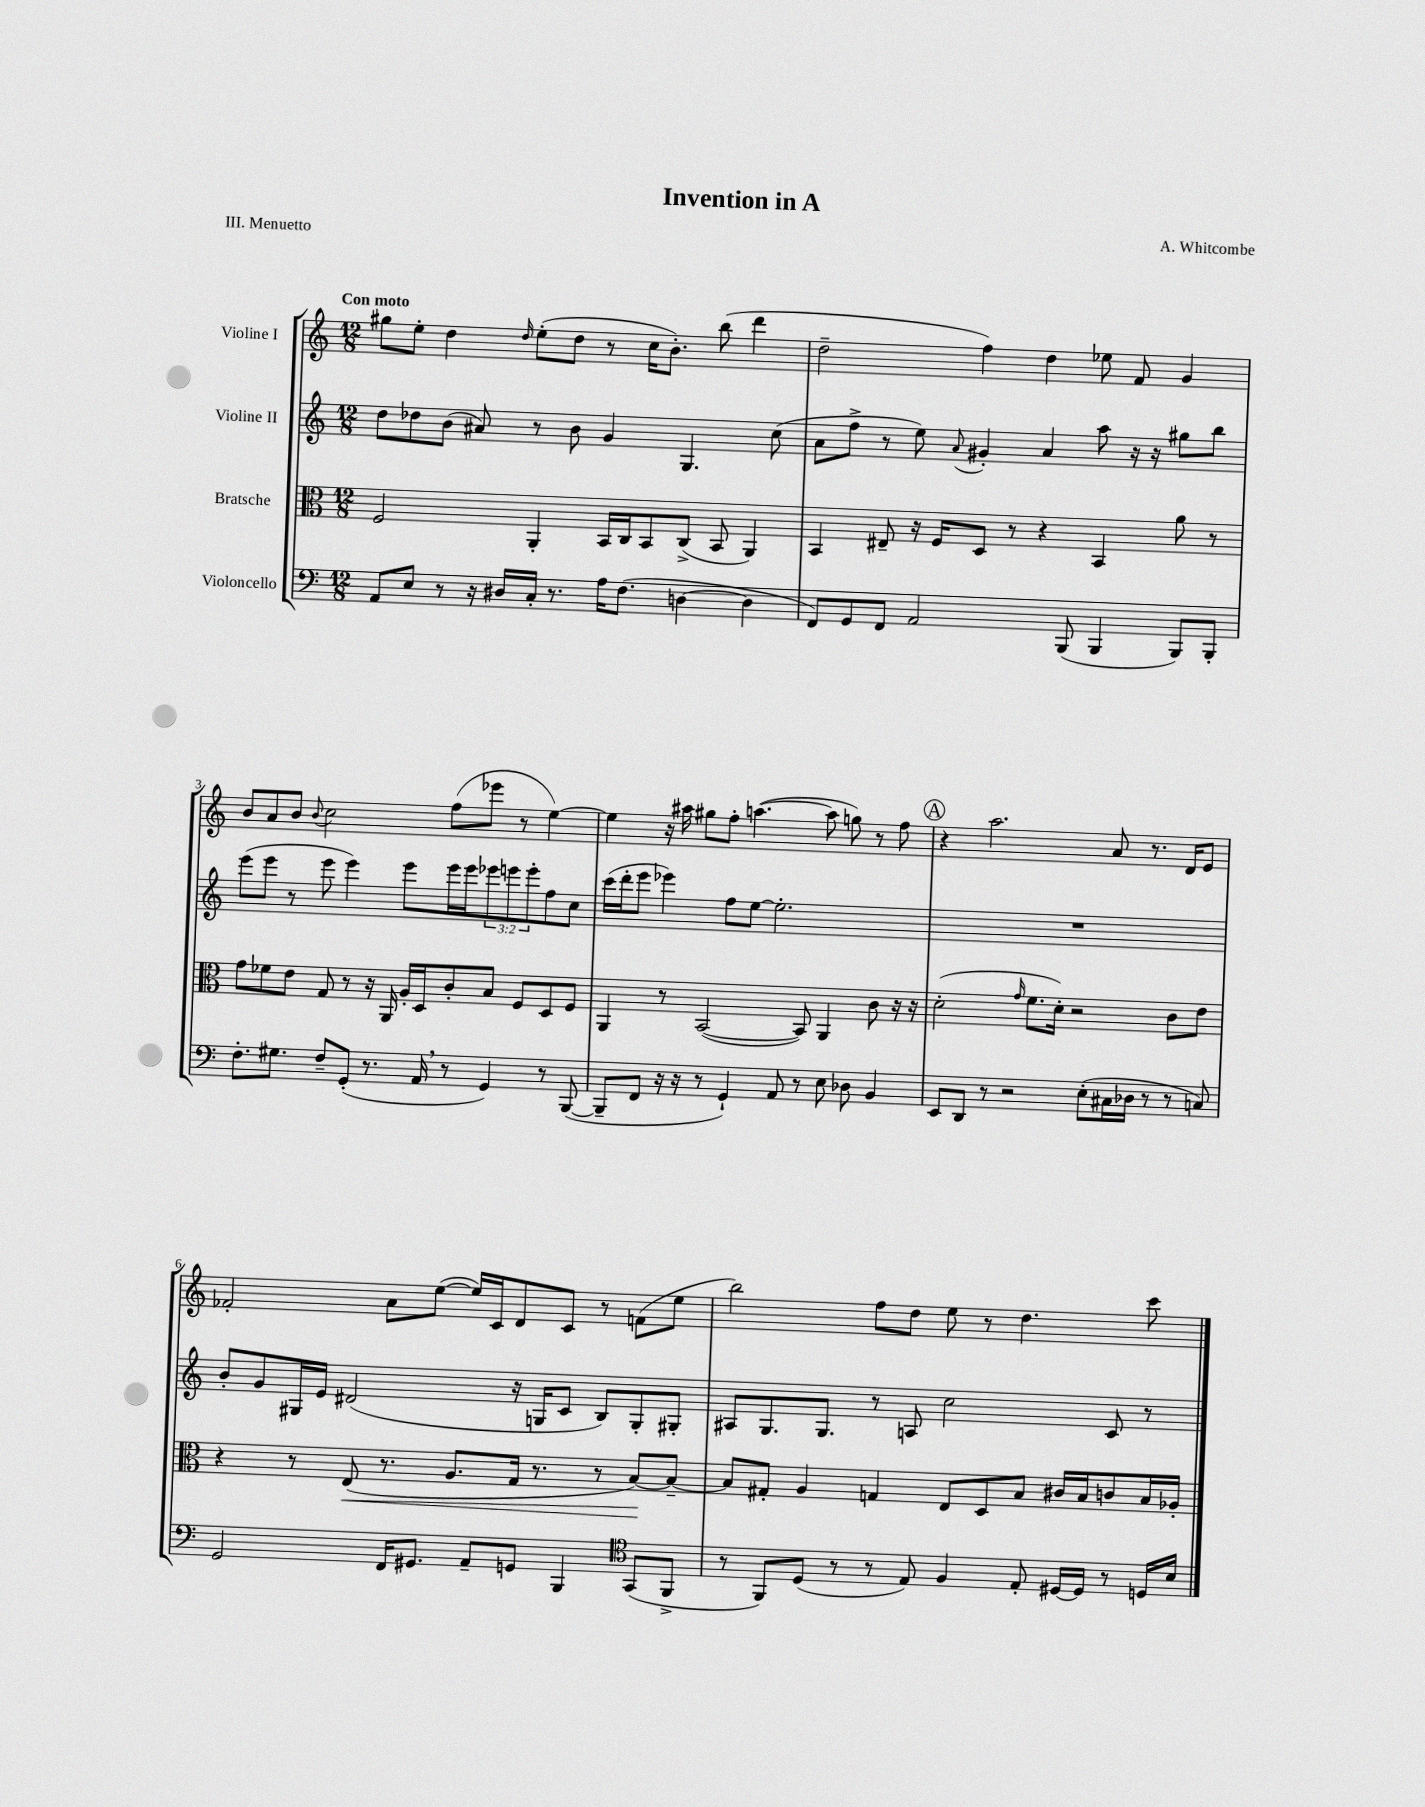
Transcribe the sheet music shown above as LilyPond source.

\header { title = "Invention in A" composer = "A. Whitcombe" piece = "III. Menuetto" }
<<
\new StaffGroup <<
\new Staff = "s0" \with { instrumentName = "Violine I" } {
    \clef treble \key c \major \numericTimeSignature \time 12/8 \tempo "Con moto"
    gis''8 e''8-. d''4 \grace { d''16 } e''8-.( d''8 r8 c''16 b'8.-.) b''8( d'''4 |
    d''2-- f''4) d''4 ees''8 f'8 g'4 |
    b'8 a'8 b'8 \appoggiatura { b'8 } c''2 f''8( ees'''8 r8 e''4~) |
    e''4 r16 ais''16 gis''8 f''8-. a''4.~( a''8 g''8) r8 f''8 |
    \mark \markup { \circle "A" } r4 a''2. a'8 r8. d'16 e'8 |
    fes'2-. a'8 e''8~( e''16) c'16 d'8 c'8 r8 f'8( e''8 |
    b''2) f''8 d''8 e''8 r8 d''4. c'''8 \bar "|." |
}
\new Staff = "s1" \with { instrumentName = "Violine II" } {
    \clef treble \key c \major \numericTimeSignature \time 12/8 \override Staff.TupletNumber.text = #tuplet-number::calc-fraction-text
    d''8 des''8 b'8( ais'8) r8 b'8 g'4 g4. c''8( |
    a'8 f''8-> r8 e''8) \appoggiatura { a'8 } gis'4-. a'4 a''8 r16 r16 gis''8 b''8 |
    e'''8( e'''8 r8 e'''8 e'''4) e'''8 e'''16 e'''16 \tuplet 3/2 { ees'''8 e'''8 e'''8-. } f''8 c''8 |
    c'''16( d'''16-. e'''8 ees'''4) f''8 e''8~ e''2.-. |
    \mark \markup { \circle "A" } R1. |
    b'8-. g'8 gis16 e'16 dis'2( r16 g16 c'8 b8) g8-. gis8-. |
    ais8 g8. g8. r8 a8 c''2 c'8 r8 \bar "|." |
}
\new Staff = "s2" \with { instrumentName = "Bratsche" } {
    \clef alto \key c \major \numericTimeSignature \time 12/8
    f2 a,4-. b,16 c16 b,8 c8->( b,8 a,4) |
    b,4 eis8-- r16 f16 d8 r8 r4 b,4 a'8 r8 |
    g'8 fes'8 e'8 g8 r8 r16 a,16 a16-. d16 c'8-. b8 f8 d8 f8 |
    a,4 r8 b,2~( b,8) a,4 c'8 r16 r16 |
    \mark \markup { \circle "A" } d'2-.( \grace { g'16 } f'8. d'16-.) r2 c'8 e'8 |
    r4 r8 e8\<( r8. a8. g16 r8. r8 b8~\!) b8~-- |
    b8 gis8-. a4 g4 e8 d8 b8 cis'16 b16 c'8 b16 aes16-. \bar "|." |
}
\new Staff = "s3" \with { instrumentName = "Violoncello" } {
    \clef bass \key c \major \numericTimeSignature \time 12/8
    a,8 e8 r8 r16 dis16 c16-. r8. a16 f8.( d4~ d4 |
    f,8) g,8 f,8 a,2 b,,8( b,,4 b,,8) b,,8-. |
    f8.-. gis8. f8-- g,8-.( r8. a,16 \breathe r8 g,4) r8 b,,8~( |
    b,,8-- f,8 r16 r16 r8 g,4-!) a,8 r8 e8 des8 b,4 |
    \mark \markup { \circle "A" } e,8 d,8 r8 r2 e8-.( cis16 des16 r8 r8 c8) |
    g,2 f,16 gis,8. a,8-- g,8 b,,4 \clef tenor g,8( f,8-> |
    r8 f,8) d8( r8 r8 e8) f4 e8-. dis16~ dis16 r8 d16 b16 \bar "|." |
}
>>
>>
